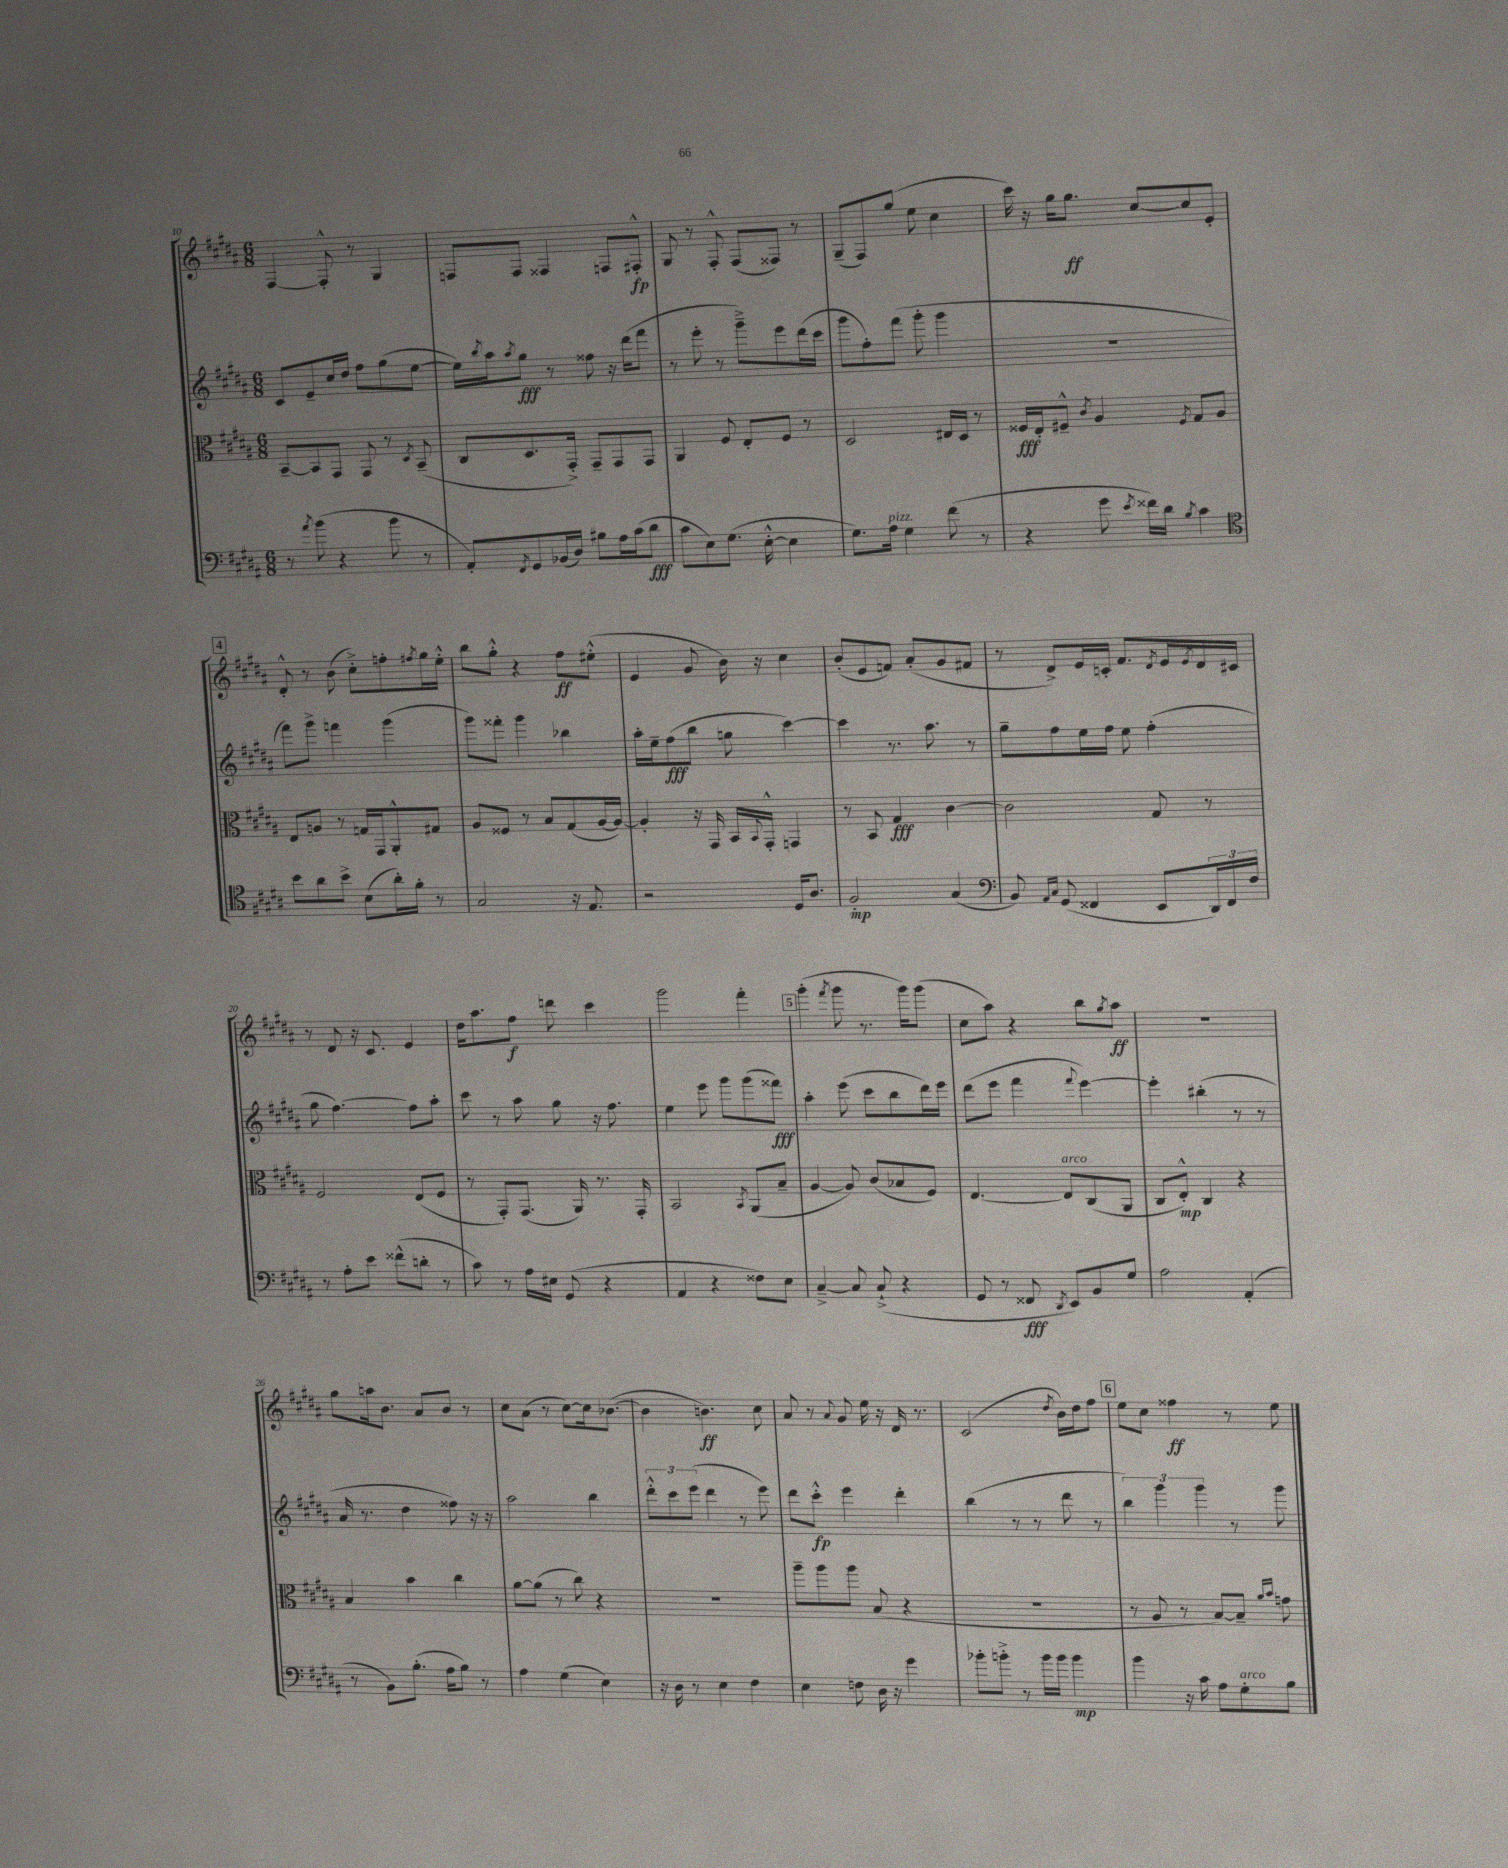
<<
\new StaffGroup <<
\new Staff = "s0" {
    \clef treble \key b \major \numericTimeSignature \time 6/8
    fis4~ fis8-.-^ r8 gis4 |
    f8 f8 fisis4 f8 fis8-.-^\fp |
    gis8 r8 fis8-.-^ fis8( fisis8) r8 |
    gis8--( fis8) gis''8( e''8 cis''4 |
    cis'''16) r16 gis''16 gis''8.\ff cis''8~ cis''8 e'8-. |
    \mark \markup { \box "4" } dis'8-.-^ r8 b'8( cis''8-.->) f''8-. \acciaccatura { fis''8 } gis''16 e''16-.-^ |
    b''8 gis''8-.-^ r4 fis''8\ff eis''8-.-^( |
    e'4 gis'8 b'16) r16 cis''4 |
    b'8-.( e'8 f'8) ais'8-.( gis'8 fis'8 |
    r8 dis'8->) e'16 c'16-. fis'8. \acciaccatura { dis'8 } e'16 \acciaccatura { e'8 } dis'16 cis'16 |
    r8 dis'8 r16 cis'8. e'4 |
    dis''16 ais''8. fis''8\f d'''8 cis'''4 |
    gis'''2 fis'''4-. |
    \mark \markup { \box "5" } gis'''4-.( \acciaccatura { fis'''8 } gis'''8 r8. gis'''16) gis'''8( |
    cis''8 ais''8) r4 b''8 \acciaccatura { gis''8 } ais''8\ff |
    R2. |
    gis''8 a''16 b'8. ais'8 b'8 r8 |
    cis''8 ais'8( r8 cis''8~) cis''16 bes'8.~( |
    bes'4 b'4.\ff) cis''8 |
    ais'8 r8 \appoggiatura { ais'8 } gis'8 e''16 r16 dis'16 r8. |
    cis'2( \acciaccatura { dis''8 } b'16) dis''16 fis''8 |
    \mark \markup { \box "6" } e''8 cis''8 fisis''4\ff r8 e''8 \bar "|." |
}
\new Staff = "s1" {
    \clef treble \key b \major \numericTimeSignature \time 6/8
    cis'8 e'8-- cis''16 dis''16 fis''8 gis''8( e''8~ |
    e''16) \acciaccatura { b''8 } ais''16 \acciaccatura { ais''8 } gis''8\fff r8 fisis''8 r16 dis'''16( fis'''8 |
    r8 e'''8-. r8 gis'''8--->) e'''8 dis'''16( cis'''16 |
    gis'''8 fis''8-.) fis'''8( gis'''8-. gis'''4 |
    R2. |
    \mark \markup { \box "4" } fis'''8) gis'''8-> f'''4 gis'''4( |
    gis'''8) fisis'''8-. gis'''4 bes''4 |
    ais''16-. e''16-- fis''8\fff( b''8 g''8 cis'''4~) |
    cis'''4 r8. ais''8. r8 |
    gis''8-- fis''8 e''16 fis''16 e''8 fis''4-.( |
    gis''8 fis''4.~) fis''8 ais''8-. |
    cis'''8 r8 ais''8 gis''8 r16 fis''8. |
    e''4 e'''8 gis'''8 gis'''8( fisis'''8\fff) |
    \mark \markup { \box "5" } ais''4-. e'''8( cis'''8 b''8 dis'''16) e'''16 |
    dis'''8( e'''8 fis'''4 \appoggiatura { fis'''8 } e'''4~) |
    e'''4-. bis''4-.( r8 r8 |
    ais'16 r8. dis''4 fisis''8) r16 r16 |
    ais''2 b''4 |
    \tuplet 3/2 { dis'''8-.-^ cis'''8 e'''8( } dis'''4 r8 e'''8) |
    dis'''8 cis'''8-.-^\fp e'''4 dis'''4-. |
    b''4( r8 r8 dis'''8 r8 |
    \mark \markup { \box "6" } \tuplet 3/2 { b''4) gis'''4 gis'''4 } r8 gis'''8 \bar "|." |
}
\new Staff = "s2" {
    \clef alto \key b \major \numericTimeSignature \time 6/8
    b,8~-- b,8 gis,8 gis,8 r8 \acciaccatura { dis8 } b,8--( |
    cis8 dis8. gis,16-.->) gis,8-- gis,8 gis,8 |
    ais,4 fis8 e8-. fis8 r8 |
    dis2 eis16 dis16 r8 |
    fisis16\fff e16-. fis8---^ \acciaccatura { cis'8 } ais4 \acciaccatura { fis8 } gis8 ais8 |
    \mark \markup { \box "4" } e8 a8 r8 g16 gis,16 ais,8-.-^ gis8 |
    ais8 fisis8 r8 b8 gis8( ais16~ ais16~) |
    ais4-. r16 gis,16 b,16 \appoggiatura { b,8 } gis,16-.-^ g,4 |
    r8 b,8 gis4\fff cis'4~ |
    cis'2 gis8 r8 |
    fis2 e8( fis8 |
    r8 gis,8-.) gis,8.( ais,16) r8. gis,16-. |
    b,2 \acciaccatura { b,8 } ais,8( b8-- |
    \mark \markup { \box "5" } ais4~ ais8) cis'8( bes8 fis8) |
    e4.~ e8^\markup { \italic "arco" } cis8( ais,8 |
    cis8 e8-.-^\mp) cis4 r4 |
    b4 b'4 cis''4 |
    ais'8~ ais'8( r8 cis''8) r4 |
    R2. |
    ais''8-- ais''8 ais''8 b8( r4 |
    R2. |
    \mark \markup { \box "6" } r8 ais8 r8 b8~) b8-- \grace { ais'16 b'16 } g'8 \bar "|." |
}
\new Staff = "s3" {
    \clef bass \key b \major \numericTimeSignature \time 6/8
    r8 \acciaccatura { ais'8 } b'8( r4 b'8 r8 |
    ais,8-.) \acciaccatura { fis,8 } gis,8 bes,16( dis16) bis8 ais16 cis'16( dis'8\fff |
    cis'8 e8) gis8.( e16~-.-^ e4 |
    gis8.) ais16^\markup { \italic "pizz." } gis4 fis'8( r8 |
    r4 gis'8 \acciaccatura { e'8 } fisis'16) dis'16 \acciaccatura { b8 } cis'4 |
    \mark \markup { \box "4" } \clef tenor b'8 ais'8 b'8-> b8( ais'16-.) fis'16-. r8 |
    gis2 r16 e8. |
    r2 dis16 ais8. |
    fis2-.\mp gis4( |
    \clef bass b,8) \grace { ais,16 cis16 } gis,8( fisis,4 e,8 \tuplet 3/2 { dis,16) fisis,16 fis16 } |
    r8 ais8-. e'8 fisis'8-^( d'8-. r8 |
    cis'8) r8 ais16 eis16 gis,8( r4 |
    ais,4 r4 fisis8) e8 |
    \mark \markup { \box "5" } cis4~---> cis8 cis8-!->( r4 |
    gis,8 r8 fisis,8\fff \acciaccatura { dis,8 } e,8) b,8 gis8 |
    ais2 ais,4-.( |
    r8 b,8) b8.-.( ais16 b8) r8 |
    ais4 gis4( e4) |
    r16 dis16 r8 e4 fis4 |
    e4 f8 dis16 r16 gis'4 |
    bes'8-. b'8-.-> r8 b'16 b'16 b'4\mp |
    \mark \markup { \box "6" } b'4 r16 cis'16 ais8 gis8-.^\markup { \italic "arco" } b8 \bar "|." |
}
>>
>>
\layout { \context { \Score currentBarNumber = #10 } }
